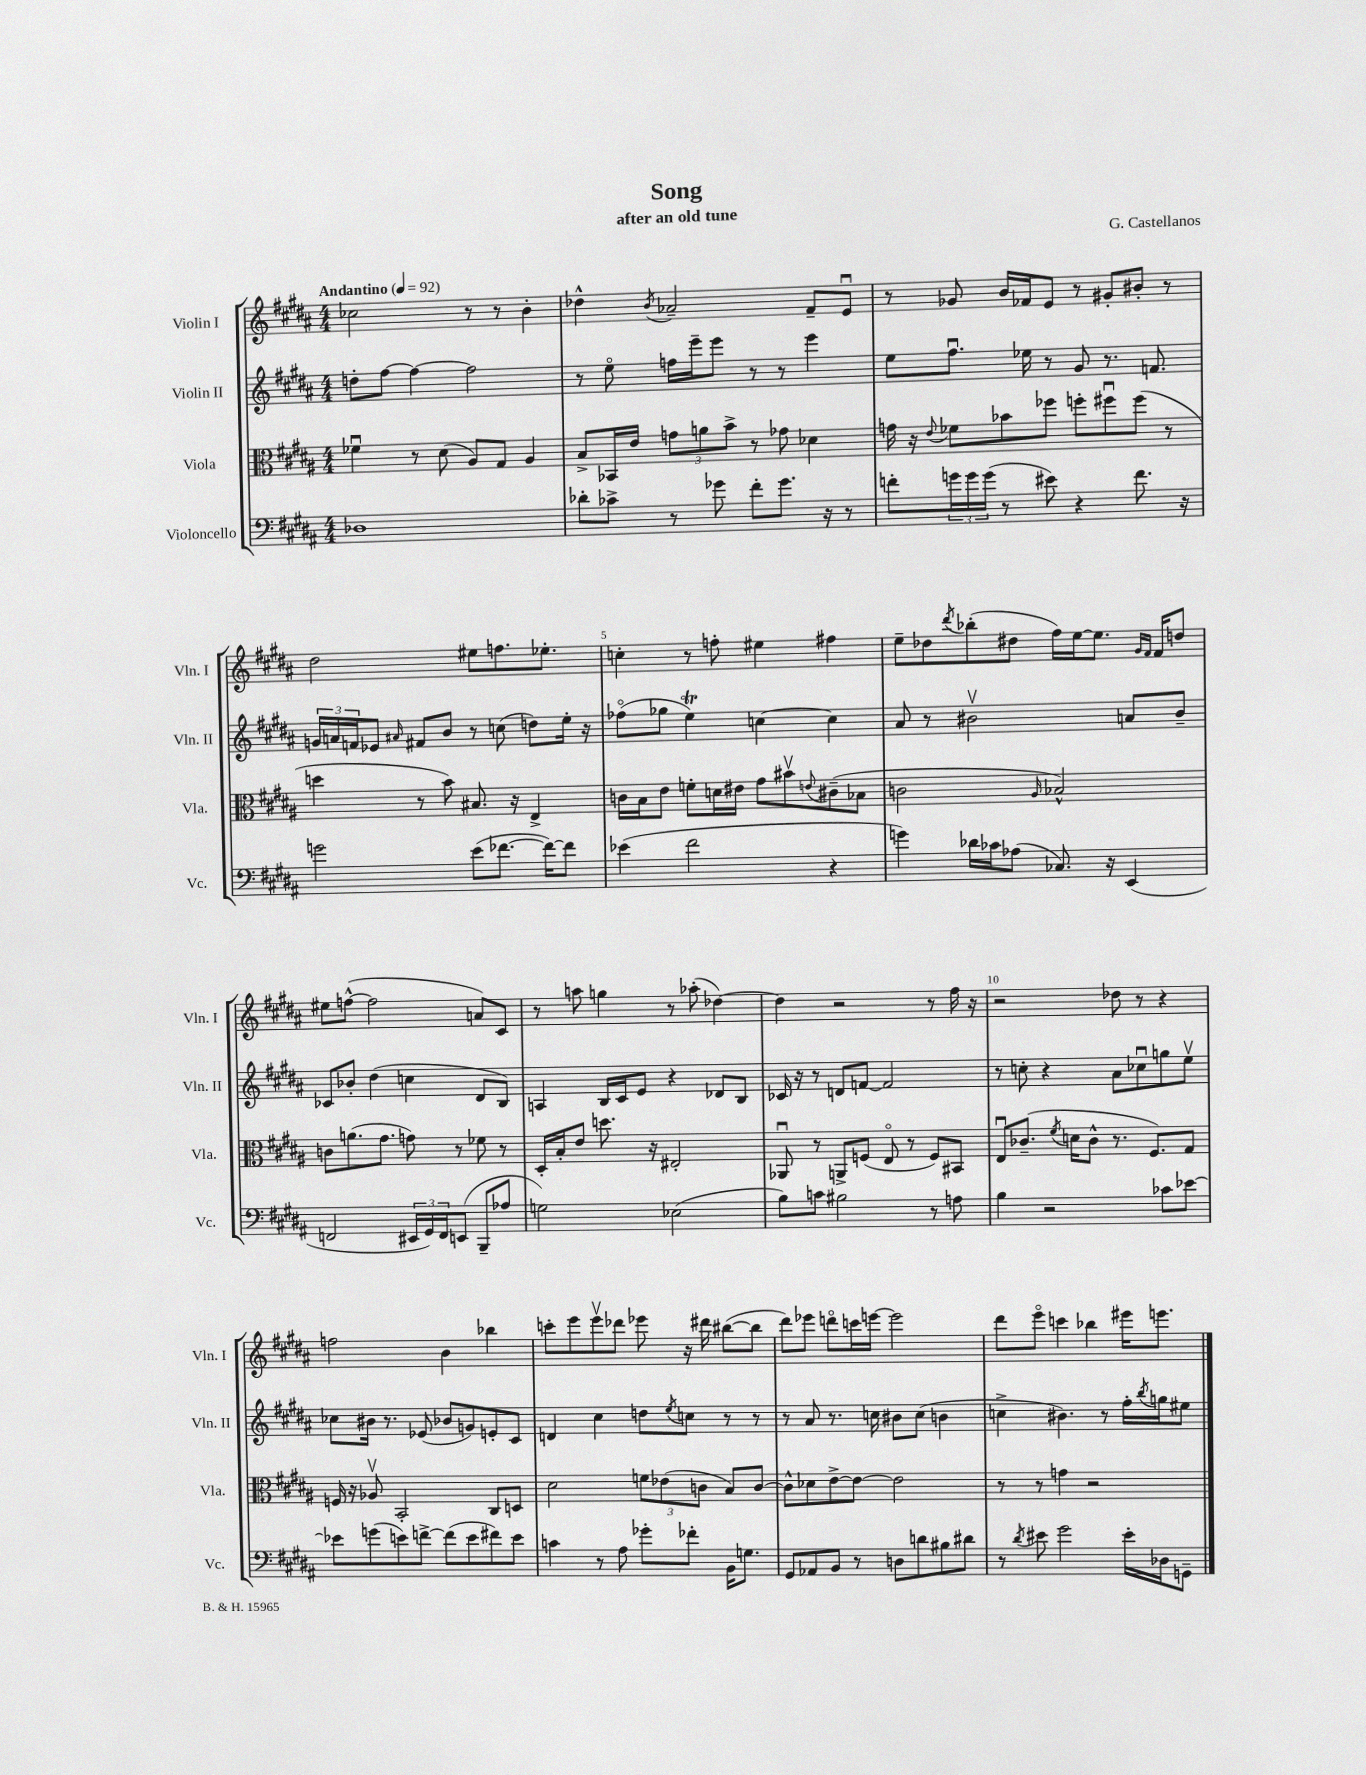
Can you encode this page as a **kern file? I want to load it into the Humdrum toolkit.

**kern	**kern	**kern	**kern
*staff4	*staff3	*staff2	*staff1
*clefF4	*clefC3	*clefG2	*clefG2
*k[f#c#g#d#a#]	*k[f#c#g#d#a#]	*k[f#c#g#d#a#]	*k[f#c#g#d#a#]
*M4/4	*M4/4	*M4/4	*M4/4
*MM92	*MM92	*MM92	*MM92
1D-	4f-u	8dd'	2cc-
.	.	[8ff#	.
.	8r	4ff#_	.
.	(8d#	.	.
.	8A#)	2ff#]	8r
.	8G#	.	8r
.	4A#	.	4b'
=	=	=	=
8d-'	8B^	8r	4dd-^^
8c-^	16BB-	8eeo	.
.	16e	.	.
.	.	.	8qb
8r	12g	16ff	2a-~
.	.	16eee~	.
.	12a	.	.
8g-	.	8eee	.
.	12b^	.	.
8f#'	8r	8r	.
8.g-	8g-	8r	.
.	4d-	4eee	8f#~
16r	.	.	.
8r	.	.	8eu
=	=	=	=
8f'	16g	8ee	8r
.	16r	.	.
.	8qqe	.	.
24g	8f-	8.ff#u	8g-
24g	.	.	.
(24g	.	.	.
8r	8b-	.	16b
.	.	16ee-	16f-
8e#)	8ff-	8r	8e
4r	8ff'	8g#	8r
.	8ff#u	8.r	8g#'
8.f	(8ff#	.	8b#'
.	.	8.f	.
.	8r	.	8r
16r	.	.	.
=	=	=	=
2g	4dd	24g	2dd#
.	.	24a	.
.	.	24f	.
.	.	8e-	.
.	.	16qqa#	.
.	8r	8f#	.
.	8b)	8b	.
(8e	8.B#	8r	8ee#
[8.f-	.	(8cc	8.ff
.	16r	.	.
.	4E^	8dd)	.
16f-_)	.	.	8.ee-'
8f-]	.	16ee'	.
.	.	16r	.
=	=	=	=
(4e-	16c	(8ff-o	4cc'
.	16B	.	.
.	8e	8gg-	.
2f#	8f'	4ee)	8r
.	16d	.	8ff'
.	16e#	.	.
.	8g#	[4cc	4ee#
.	8b#v	.	.
.	8qqe	.	.
4r	(8c#~	4cc]	4ff#
.	8B-	.	.
=	=	=	=
4g)	2c	8a#	8ee~
.	.	8r	8dd-
.	.	.	8qddd#
16d-	.	2b#v	(8bb-'
16c-	.	.	.
(8A-	.	.	8dd#
.	16qqA#	.	.
8.C-)	2B-^^)	.	16ff#)
.	.	.	[16ee
.	.	.	8.ee]
16r	.	.	.
(4EE	.	8a	.
.	.	.	16qqg#
.	.	.	16qqf#
.	.	.	16f#
.	.	8b#~	8dd
=	=	=	=
2FF	8c	8c-	8ee#
.	(8.a	8b-'	([8ff^^
.	.	(4dd#	2ff]
.	8.g#	.	.
24EE#	8g)	4cc	.
24GG#)	.	.	.
24FF	.	.	.
(8EE	8r	.	.
8BBB~	8f-	8d#	8a)
8A-	8r	8B)	8c#
=	=	=	=
2G)	16D#'	4A	8r
.	16B'	.	.
.	8e	.	8aa
.	8.dd	16B	4gg
.	.	16c#	.
.	.	8e	.
.	16r	.	.
(2E-	2E#'	4r	8r
.	.	.	(8aa-'
.	.	8d-	[4dd-)
.	.	8B	.
=	=	=	=
8B)	8AA-u	16c-	4dd-]
.	.	16r	.
8c	8r	8r	.
2B#	8AA^	8d	2r
.	(8F	[8f	.
.	8Eo	2f]	.
.	8r	.	.
8r	8F)	.	8r
8A	8BB#	.	16ff#
.	.	.	16r
=	=	=	=
4B	8Eu	8r	2r
.	(8.c-~	8cc'	.
2r	.	4r	.
.	8qf#	.	.
.	16d	.	.
.	8c-^^	.	.
.	8.r	8a#	8dd-
.	.	8cc-u	8r
.	8.F#)	.	.
8c-	.	8gg	4r
[8e-	8G#	8eev	.
=	=	=	=
8e-]	16F	8cc-	2ff
.	16r	.	.
(8g	8A-v	16b#	.
.	.	8.r	.
8e)	2BB'	.	.
[8f^	.	(8e-	.
(8f]	.	8b-	4b
8e	.	8g)	.
8f#)	8C#	8e'	4bb-
8e	8D	8c#	.
=	=	=	=
4c	2d#	4d	8ccc'
.	.	.	8eee
8r	.	4cc#	8eeev
8A#	.	.	8ddd-
8g-'	12f	8dd	8eee-
.	(12e-	.	.
.	.	8qee	.
8f-'	.	8cc	16r
.	12c	.	.
.	.	.	16ddd#
16BB	8B)	8r	([8bb#
8.G	.	.	.
.	[8c	8r	8bb#]
=	=	=	=
8GG#	8c^^]	8r	8ddd#)
8AA-	8d-	8a#	8eee-
8BB	[8e^	8.r	8dddo
8r	8e_	.	16ccc
.	.	16cc	[16eee
8D	2e]	8b#	2eee]
8d	.	(8cc	.
8B#	.	4b	.
8d#	.	.	.
=	=	=	=
8r	8r	4cc^	8ddd#
8qd#	.	.	.
8e#	8r	.	8eeeo
2g#	4g	4.b#)	4ccc
.	2r	.	4bb-
.	.	8r	.
16e#'	.	16ff#'	16eee#
.	.	8qbb	.
16D-	.	16gg	8.eee
8GG~	.	8ee#	.
==	==	==	==
*-	*-	*-	*-
